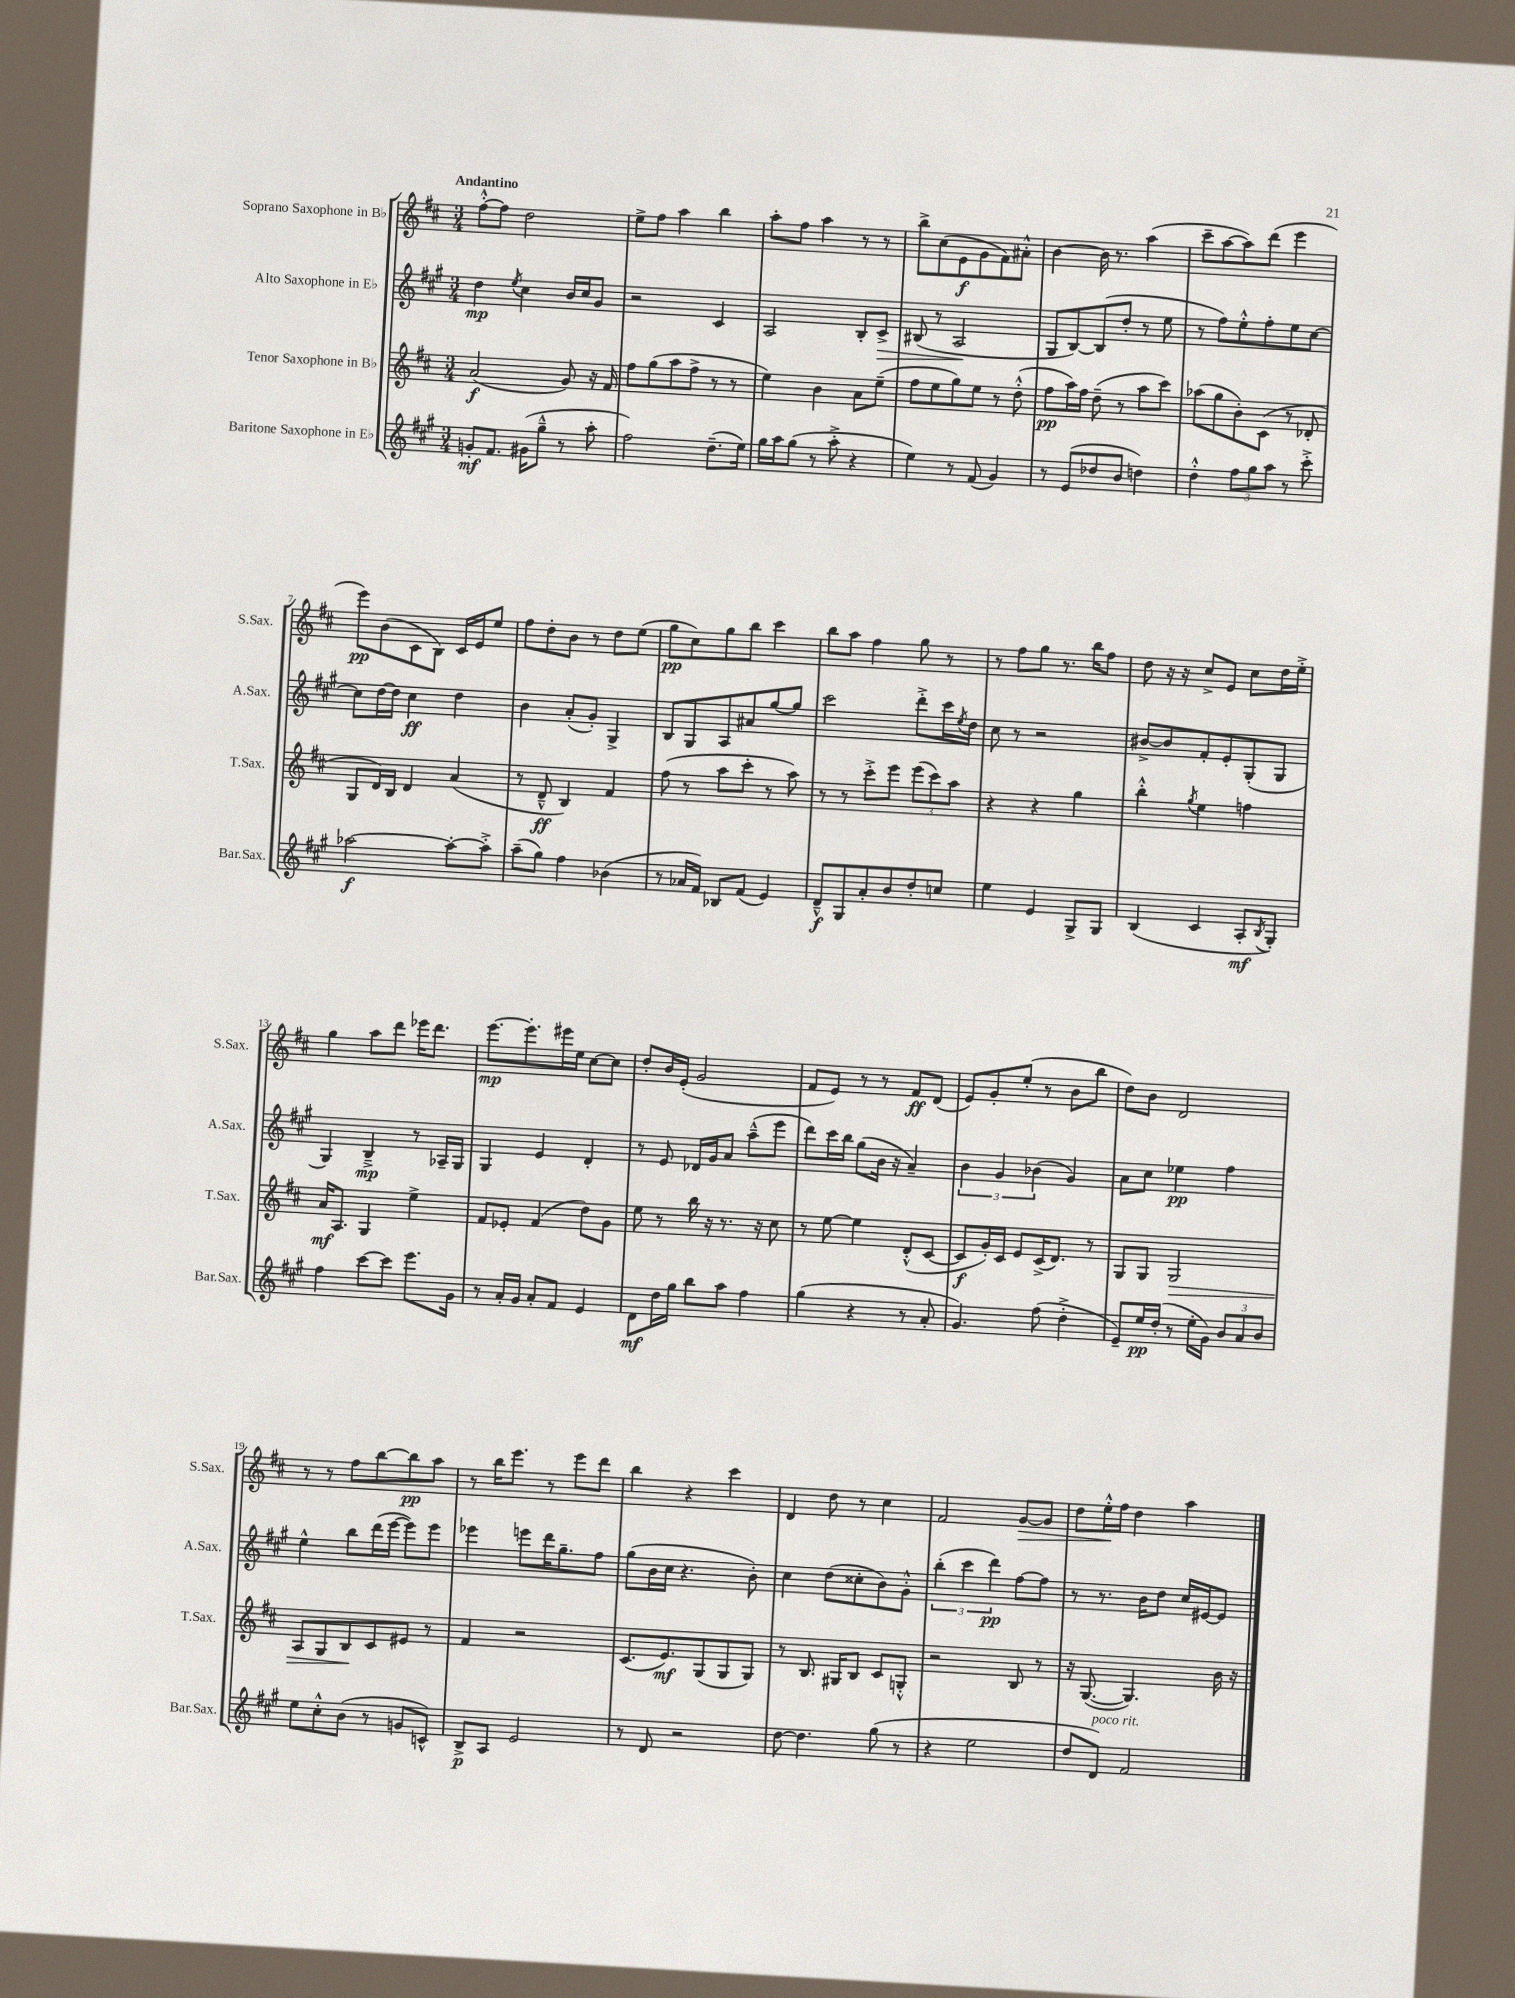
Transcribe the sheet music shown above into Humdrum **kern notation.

**kern	**dynam	**kern	**dynam	**kern	**dynam	**kern	**dynam
*part4	*part4	*part3	*part3	*part2	*part2	*part1	*part1
*staff4	*staff4	*staff3	*staff3	*staff2	*staff2	*staff1	*staff1
*I"Baritone Saxophone in E♭	*	*I"Tenor Saxophone in B♭	*	*I"Alto Saxophone in E♭	*	*I"Soprano Saxophone in B♭	*
*I'Bar.Sax.	*	*I'T.Sax.	*	*I'A.Sax.	*	*I'S.Sax.	*
*clefG2	*	*clefG2	*	*clefG2	*	*clefG2	*
*k[f#c#g#]	*	*k[f#c#]	*	*k[f#c#g#]	*	*k[f#c#]	*
*M3/4	*	*M3/4	*	*M3/4	*	*M3/4	*
=1	=1	=1	=1	=1	=1	=1	=1
!	!	!	!	!	!	!LO:TX:a:B:t=Andantino	!
8gn'/L	mf	(2a/	f	4dd\	mp	[8ff#'^^\L	.
8.f#/J	.	.	.	.	.	8ff#\J]	.
.	.	.	.	8qee/	.	.	.
.	.	.	.	4cc#\	.	2dd\	.
(16g#X\KL	.	.	.	.	.	.	.
8gg#~^^\J	.	.	.	.	.	.	.
8r	.	8g/)	.	16b/LL	.	.	.
.	.	.	.	16cc#/J	.	.	.
8aa'\	.	16r	.	8g#/J	.	.	.
.	.	16f#/	.	.	.	.	.
=2	=2	=2	=2	=2	=2	=2	=2
2ff#\)	.	8ff#\L	.	2r	.	8ee^\L	.
.	.	(8gg\	.	.	.	8ff#\J	.
.	.	8aa\	.	.	.	4aa\	.
.	.	8ff#^\J	.	.	.	.	.
(8.dd~\L	.	8r	.	4c#/	.	4bb\	.
.	.	8r	.	.	.	.	.
16ee\Jk)	.	.	.	.	.	.	.
=3	=3	=3	=3	=3	=3	=3	=3
16gg#\LL	.	4ee\)	.	2A/	.	8aa'\L	.
16aa\J	.	.	.	.	.	.	.
(8gg#\J	.	.	.	.	.	8ff#\J	.
8r	.	4b\	.	.	.	4aa\	.
8aa'^\	.	.	.	.	.	.	.
4r	.	8a\L	.	8B'/L	.	8r	.
!	!	!	!	!	!LO:HP:b	!	!
.	.	(8ee~\J	.	8c#^/J	>	8r	.
=4	=4	=4	=4	=4	=4	=4	=4
4ee\)	.	8ff#\L	.	(8B#X/	.	8bb^\L	.
.	.	8ee\	.	8r	.	(8cc#\	.
8r	.	8gg\)	.	2A/	.	8e\	f
(8f#/	.	8ee\J	.	.	.	8g\	.
4g#/)	.	8r	.	.	.	8f#\)	.
.	.	(8dd'^^\	.	.	.	8a#X'^^\J	.
.	.	.	.	.	]	.	.
=5	=5	=5	=5	=5	=5	=5	=5
8r	.	8ff#\L	pp	8G#/L	.	[4b\	.
(8e/L	.	16aa\L)	.	[8B/)	.	.	.
.	.	16ff#\JJ	.	.	.	.	.
8dd-X/	.	(8dd~\	.	(8B/]	.	16b\]	.
.	.	.	.	.	.	8.r	.
8b/J	.	8r	.	8dd'/J	.	.	.
4ddn\)	.	8aa\L	.	8r	.	(4aa\	.
.	.	8ccc#\J)	.	8ee\	.	.	.
=6	=6	=6	=6	=6	=6	=6	=6
4dd'^^\	.	(8aa-X\L	.	8r	.	8ccc#~\L	.
.	.	8gg\	.	8ff#\L)	.	[8aa\	.
12ff#\L	.	8b'\)	.	8ee'^^\	.	8aa\])	.
12gg#\	.	.	.	.	.	.	.
.	.	(8c#\J	.	8ff#'\	.	(8ddd\J	.
12aa\J	.	.	.	.	.	.	.
8r	.	8r	.	8ee\	.	4eee\	.
8ccc#'^\	.	8d-X'/	.	[8cc#\J	.	.	.
!!LO:LB:g=z
=7	=7	=7	=7	=7	=7	=7	=7
[2aa-X\	f	8G/L	.	8cc#\L]	.	8eee\L)	pp
.	.	16d/L)	.	[16dd\L	.	(8b\	.
.	.	16B/JJ	.	16dd\JJ]	.	.	.
.	.	4d/	.	4cc#\	ff	8c#\	.
.	.	.	.	.	.	8B\J)	.
8aa-'\L_	.	(4a/	.	4dd\	.	16c#/LL	.
.	.	.	.	.	.	16e/J	.
8aa-'^\J]	.	.	.	.	.	8ee/J	.
=8	=8	=8	=8	=8	=8	=8	=8
(8aa~\L	.	8r	.	4b\	.	8ff#\L	.
8gg#\J)	.	8d~^^/	ff	.	.	8dd'\	.
4ff#\	.	4B/)	.	(8a'/L	.	8b\J	.
.	.	.	.	8g#'/J)	.	8r	.
(4b-X\	.	4f#/	.	4G#^/	.	8dd\L	.
.	.	.	.	.	.	(8ee\J	.
=9	=9	=9	=9	=9	=9	=9	=9
8r	.	(8ff#\	.	8B/L	.	8gg\L	pp
16a-X/LL	.	8r	.	8G#/	.	8cc#\)	.
16f#/JJ)	.	.	.	.	.	.	.
8B-X/L	.	8aa\L	.	8A/	.	8gg\	.
(8f#/J	.	8ccc#'\J	.	8a#X/	.	8bb\J	.
4e/)	.	8r	.	[8gg#/	.	4ccc#\	.
.	.	8aa\)	.	8gg#/J]	.	.	.
=10	=10	=10	=10	=10	=10	=10	=10
8d~^^/L	f	8r	.	2ccc#\	.	8bb\L	.
8G#/	.	8r	.	.	.	8aa\J	.
8a'/	.	8ccc#'^\L	.	.	.	4ff#\	.
8b/	.	8eee\J	.	.	.	.	.
8dd'/	.	(12eee\L	.	8ddd'^\L	.	8gg\	.
.	.	12ccc#\)	.	.	.	.	.
8ccn/J	.	.	.	16ccc#\L	.	8r	.
.	.	12aa\J	.	.	.	.	.
.	.	.	.	8qee/	.	.	.
.	.	.	.	16dd\JJ	.	.	.
=11	=11	=11	=11	=11	=11	=11	=11
4ee\	.	4r	.	8cc#\	.	8r	.
.	.	.	.	8r	.	8ff#\L	.
4e/	.	4r	.	2r	.	8gg\J	.
.	.	.	.	.	.	8.r	.
8G#^/L	.	4gg\	.	.	.	.	.
.	.	.	.	.	.	16bb\KL	.
8G#/J	.	.	.	.	.	8ff#\J	.
=12	=12	=12	=12	=12	=12	=12	=12
(4B/	.	4bb'^^\	.	[8b#X^/L	.	8dd\	.
.	.	.	.	8b#/]	.	16r	.
.	.	.	.	.	.	16r	.
.	.	8qgg/	.	.	.	.	.
4c#/	.	4ee\	.	8f#'/	.	8cc#^/L	.
.	.	.	.	8e'/	.	8e/J	.
8A'/L	mf	4ffn\	.	(8G#'/	.	8cc#\L	.
8qB/	.	.	.	.	.	.	.
8G#'/J)	.	.	.	8G#/J	.	16dd\L	.
.	.	.	.	.	.	16ee'^\JJ	.
!!LO:LB:g=z
=13	=13	=13	=13	=13	=13	=13	=13
4ff#\	.	16a/KL	mf	4G#/)	.	4gg\	.
.	.	8.A/J	.	.	.	.	.
[8ccc#\L	.	4G/	.	4B~^/	mp	8aa\L	.
8ccc#\J]	.	.	.	.	.	8ddd\J	.
8.eee\L	.	4ee^\	.	8r	.	16eee-X\KL	.
.	.	.	.	.	.	8.ddd\J	.
.	.	.	.	16A-X~/LL	.	.	.
16g#\Jk	.	.	.	16G#/JJ	.	.	.
=14	=14	=14	=14	=14	=14	=14	=14
8r	.	8f#/L	.	4G#/	.	[8.eee\L	mp
16a'/LL	.	8e-X'/J	.	.	.	.	.
16g#/JJ	.	.	.	.	.	8.eee'\]	.
8a'/L	.	(4f#/	.	4e/	.	.	.
8f#/J	.	.	.	.	.	16eee#X\L	.
.	.	.	.	.	.	16ee\JJ	.
4e/	.	8dd\L)	.	4d'/	.	[8cc#\L	.
.	.	8g\J	.	.	.	8cc#\J]	.
=15	=15	=15	=15	=15	=15	=15	=15
8d\L	mf	8ee\	.	8r	.	8dd'/L	.
16dd\L	.	8r	.	8e/	.	16b/L	.
16gg#\JJ	.	.	.	.	.	(16e'/JJ	.
8bb\L	.	16bb\	.	16d-X/LL	.	2g/	.
.	.	16r	.	16g#/J	.	.	.
8aa\J	.	8.r	.	8a/J	.	.	.
4ff#\	.	.	.	(8aa~^^\L	.	.	.
.	.	16r	.	.	.	.	.
.	.	8cc#\	.	8eee\J	.	.	.
=16	=16	=16	=16	=16	=16	=16	=16
(4gg#\	.	8r	.	8ddd\L)	.	8f#/L	.
.	.	[8ee\	.	16ccc#\L	.	8e/J)	.
.	.	.	.	16bb\JJ	.	.	.
4r	.	4ee\]	.	(8gg#\L	.	8r	.
.	.	.	.	16b\Jk	.	8r	.
.	.	.	.	16r	.	.	.
8r	.	(8d'^^/L	.	4a~/)	.	8f#/L	ff
8a'/	.	[8c#/J	.	.	.	(8d/J	.
=17	=17	=17	=17	=17	=17	=17	=17
4.g#/)	.	8c#/L]	f	6b\	.	8e/L)	.
.	.	16g'/L)	.	.	.	8g'/	.
.	.	.	.	6g#/	.	.	.
.	.	16c#/JJ	.	.	.	.	.
.	.	8e/L	.	.	.	(8ee'/J	.
.	.	.	.	(6b-X\	.	.	.
(8ff#\	.	(16c#^/K	.	.	.	8r	.
.	.	8.d/J)	.	.	.	.	.
4dd'^\	.	.	.	4g#/)	.	8b\L	.
.	.	8r	.	.	.	8bb\J	.
=18	=18	=18	=18	=18	=18	=18	=18
8e~/L)	.	8G/L	.	8a\L	.	8dd\L)	.
16ee/L	pp	8G/J	.	8cc#\J	.	8b\J	.
(16dd'/JJ	.	.	.	.	.	.	.
!	!	!	!LO:HP:b	!	!	!	!
8r	.	2G/	>	4ee-X\	pp	2d/	.
16ee'\LL	.	.	.	.	.	.	.
16g#\JJ)	.	.	.	.	.	.	.
12b/L	.	.	.	4ff#\	.	.	.
12a/	.	.	.	.	.	.	.
12b/J	.	.	.	.	.	.	.
!!LO:LB:g=z
=19	=19	=19	=19	=19	=19	=19	=19
8ee\L	.	8A/L	.	4ee^^\	.	8r	.
8cc#'^^\	.	8G/	.	.	.	8r	.
(8b\J	.	8B/	.	8bb\L	.	8ff#\L	.
8r	.	8c#/	]	(16ddd\L	.	[8bb\	.
.	.	.	.	[16eee\JJ	.	.	.
8gn/L	.	8e#X/J	.	8eee\L])	.	8bb\]	pp
8cn^^/J)	.	8r	.	8eee\J	.	8aa\J	.
=20	=20	=20	=20	=20	=20	=20	=20
8B^/L	p	4f#/	.	4eee-X\	.	8r	.
8A/J	.	.	.	.	.	16bb\KL	.
.	.	.	.	.	.	8.eee\J	.
2e/	.	2r	.	8eeen\L	.	.	.
.	.	.	.	16ddd\K	.	8r	.
.	.	.	.	8.gg#~\	.	.	.
.	.	.	.	.	.	8eee\L	.
.	.	.	.	8ff#\J	.	8ddd\J	.
=21	=21	=21	=21	=21	=21	=21	=21
8r	.	(8.c#/L	.	(8gg#\L	.	4bb\	.
8d/	.	.	.	16b\L	.	.	.
.	.	8.e/)	mf	16cc#\JJ	.	.	.
2r	.	.	.	4.r	.	4r	.
.	.	(8G/	.	.	.	.	.
.	.	8G/	.	.	.	4ccc#\	.
.	.	8G/J)	.	8b'\)	.	.	.
=22	=22	=22	=22	=22	=22	=22	=22
[8dd\	.	8r	.	4cc#\	.	4d/	.
4.dd\]	.	8.B/	.	.	.	.	.
.	.	.	.	(8dd\L	.	8dd\	.
.	.	16G#X/KL	.	.	.	.	.
.	.	8B/J	.	8cc##X'\	.	8r	.
(8gg#\	.	8c#/L	.	8b\)	.	4cc#\	.
8r	.	8Gn'^^/J	.	8g#'^^\J	.	.	.
=23	=23	=23	=23	=23	=23	=23	=23
4r	.	2r	.	(6bb'\	.	2f#/	.
.	.	.	.	6ccc#\	.	.	.
2ee\	.	.	.	.	.	.	.
.	.	.	.	6ddd\)	pp	.	.
!	!	!	!	!	!	!	!LO:HP:b
.	.	8B/	.	[8ff#\L	.	[8g/L	>
.	.	8r	.	8ff#\J]	.	8g/J]	.
=24	=24	=24	=24	=24	=24	=24	=24
8dd/L	.	16r	.	8r	.	8dd\L	.
.	.	([8.G/	.	.	.	.	.
!LO:TX:a:i:t=poco rit.	!	!	!	!	!	!	!
8d/J)	.	.	.	8.r	.	16ee'^^\L	.
.	.	.	.	.	.	16ff#\JJ	]
2f#/	.	4.G/])	.	.	.	4dd\	.
.	.	.	.	16b\KL	.	.	.
.	.	.	.	8dd\J	.	.	.
.	.	.	.	16cc#/LL	.	4aa\	.
.	.	.	.	[16e#X/J	.	.	.
.	.	16b\	.	8e#/J]	.	.	.
.	.	16r	.	.	.	.	.
==	==	==	==	==	==	==	==
*-	*-	*-	*-	*-	*-	*-	*-
